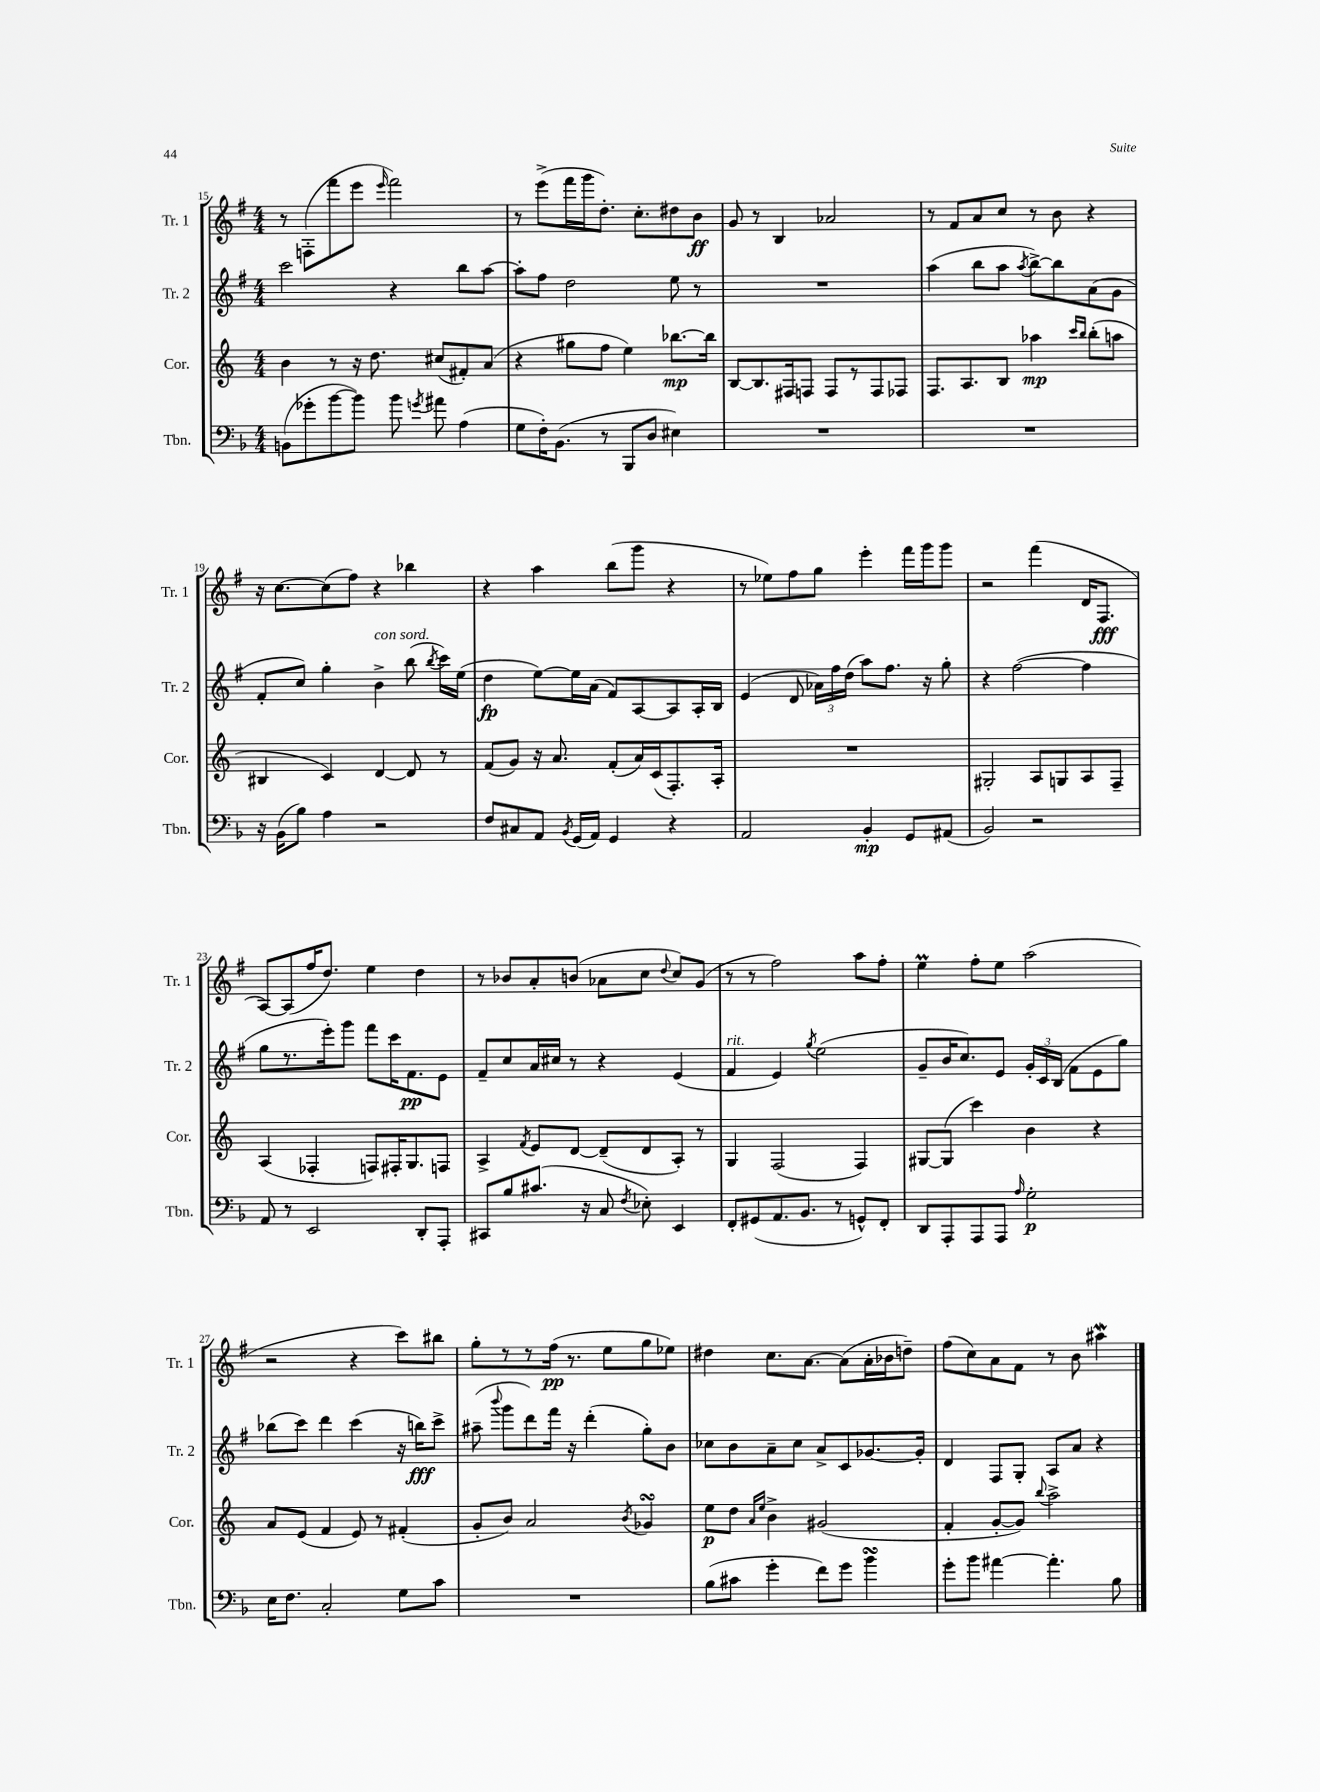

**kern	**dynam	**kern	**dynam	**kern	**dynam	**kern	**dynam
*part4	*part4	*part3	*part3	*part2	*part2	*part1	*part1
*staff4	*staff4	*staff3	*staff3	*staff2	*staff2	*staff1	*staff1
*I"Tbn.	*	*I"Cor.	*	*I"Tr. 2	*	*I"Tr. 1	*
*I'Tbn.	*	*I'Cor.	*	*I'Tr. 2	*	*I'Tr. 1	*
*clefF4	*	*clefG2	*	*clefG2	*	*clefG2	*
*k[b-]	*	*k[]	*	*k[f#]	*	*k[f#]	*
*M4/4	*	*M4/4	*	*M4/4	*	*M4/4	*
=15	=15	=15	=15	=15	=15	=15	=15
(8BBn\L	.	4b\	.	2ccc\	.	8r	.
8g-X'\	.	.	.	.	.	(8Fn'\L	.
[8b-\	.	8r	.	.	.	8fff#\	.
8b-\J])	.	16r	.	.	.	8eee\J	.
.	.	8.dd\	.	.	.	.	.
.	.	.	.	.	.	16qqeee/	.
8b-\	.	.	.	4r	.	2fff#\)	.
8qgn/	.	.	.	.	.	.	.
8a#X\	.	(8cc#X/L	.	.	.	.	.
(4A\	.	8f#X'/)	.	8bb\L	.	.	.
.	.	(8a/J	.	[8aa\J	.	.	.
=16	=16	=16	=16	=16	=16	=16	=16
8G\L	.	4r	.	8aa'\L]	.	8r	.
16F'\K)	.	.	.	8ff#\J	.	(8eee^\L	.
(8.BB-\J	.	.	.	.	.	.	.
.	.	8gg#X\L	.	2dd\	.	16fff#\L	.
.	.	.	.	.	.	16ggg\J	.
8r	.	8ff\J	.	.	.	8.dd'\J)	.
8BBB-/L	.	4ee\)	.	.	.	.	.
.	.	.	.	.	.	8.cc'\L	.
8D/J	.	.	.	.	.	.	.
4E#X\)	.	[8.bb-X\L	mp	8ee\	.	8dd#X\	.
.	.	.	.	8r	.	8b\J	ff
.	.	16bb-\Jk]	.	.	.	.	.
=17	=17	=17	=17	=17	=17	=17	=17
1r	.	[8B/L	.	1r	.	8g/	.
.	.	8.B/]	.	.	.	8r	.
.	.	.	.	.	.	4B/	.
.	.	16F#X/k	.	.	.	.	.
.	.	8Fn/J	.	.	.	.	.
.	.	8F/L	.	.	.	2a-X/	.
.	.	8r	.	.	.	.	.
.	.	8F/	.	.	.	.	.
.	.	8F-X/J	.	.	.	.	.
=18	=18	=18	=18	=18	=18	=18	=18
1r	.	8.F/L	.	(4aa\	.	8r	.
.	.	.	.	.	.	8f#/L	.
.	.	8.A/	.	.	.	.	.
.	.	.	.	8bb\L	.	8a/	.
.	.	8B/J	.	8aa\J	.	8cc/J	.
.	.	.	.	8qaa/	.	.	.
.	.	4aa-X\	mp	[8bb^\L)	.	8r	.
.	.	.	.	8bb\]	.	8b\	.
.	.	16qqccc/LL	.	.	.	.	.
.	.	16qqbb/JJ	.	.	.	.	.
.	.	(8bb'\L	.	(8a\	.	4r	.
.	.	8aan\J	.	8g\J	.	.	.
!!LO:LB:g=z
=19	=19	=19	=19	=19	=19	=19	=19
16r	.	4B#X/	.	8f#'/L	.	16r	.
(16BB-\KL	.	.	.	.	.	[8.cc\L	.
8B-\J)	.	.	.	8cc/J)	.	.	.
4A\	.	4c/)	.	4gg'\	.	(8cc\]	.
.	.	.	.	.	.	8ff#\J)	.
!	!	!	!	!LO:TX:a:i:t=con sord.	!	!	!
2r	.	[4d/	.	4b^\	.	4r	.
.	.	8d/]	.	(8bb\	.	4bb-X\	.
.	.	.	.	8qbb/	.	.	.
.	.	8r	.	16ccc\LL)	.	.	.
.	.	.	.	(16ee\JJ	.	.	.
=20	=20	=20	=20	=20	=20	=20	=20
8F/L	.	(8f/L	.	4dd\	fp	4r	.
8C#X/	.	8g/J)	.	.	.	.	.
8AA/J	.	16r	.	[8ee\L)	.	4aa\	.
.	.	8.a/	.	.	.	.	.
8qBB-/	.	.	.	.	.	.	.
(16GG/LL	.	.	.	16ee\L]	.	.	.
16AA/JJ)	.	.	.	(16a\JJ	.	.	.
4GG/	.	(8f'/L	.	8f#/L)	.	(8bb\L	.
.	.	16a/L)	.	[8A/	.	8ggg\J	.
.	.	(16c/J	.	.	.	.	.
4r	.	8.F'/)	.	8A/]	.	4r	.
.	.	.	.	16A'/L	.	.	.
.	.	16A'/Jk	.	16B/JJ	.	.	.
=21	=21	=21	=21	=21	=21	=21	=21
2AA/	.	1r	.	(4e/	.	8r	.
.	.	.	.	.	.	8ee-X\L)	.
.	.	.	.	8d/	.	8ff#\	.
.	.	.	.	24a-X\LL)	.	8gg\J	.
.	.	.	.	24ff#\	.	.	.
.	.	.	.	(24dd\JJ	.	.	.
4BB-'/	mp	.	.	8aa\L)	.	4eee'\	.
.	.	.	.	8.ff#\J	.	.	.
8GG/L	.	.	.	.	.	16fff#\LL	.
.	.	.	.	16r	.	16ggg\J	.
(8AA#X/J	.	.	.	8gg'\	.	8ggg\J	.
=22	=22	=22	=22	=22	=22	=22	=22
2BB-/)	.	2G#X'/	.	4r	.	2r	.
.	.	.	.	([2ff#\	.	.	.
2r	.	8A/L	.	.	.	(4fff#\	.
.	.	8Gn/	.	.	.	.	.
.	.	8A/	.	4ff#\]	.	16d/KL	.
.	.	.	.	.	.	8.F#/J	fff
.	.	8F~/J	.	.	.	.	.
!!LO:LB:g=z
=23	=23	=23	=23	=23	=23	=23	=23
8AA/	.	(4A/	.	8gg\L	.	[8A/L)	.
8r	.	.	.	8.r	.	(8A/]	.
2EE/	.	4F-X'/	.	.	.	16ff#/K	.
.	.	.	.	16eee'\k)	.	8.dd/J)	.
.	.	.	.	8ggg\J	.	.	.
.	.	8Fn/L)	.	8fff#\L	.	4ee\	.
.	.	16F#X'/K	.	16ccc\K	.	.	.
.	.	8.G/	.	8.f#\	pp	.	.
8DD'/L	.	.	.	.	.	4dd\	.
8AAA'/J	.	8Fn/J	.	8e\J	.	.	.
=24	=24	=24	=24	=24	=24	=24	=24
8CC#X/L	.	4A^/	.	8f#~/L	.	8r	.
8B-/	.	.	.	8cc/	.	8b-X/L	.
.	.	8qf/	.	.	.	.	.
(8.c#X/J	.	8e/L	.	16a/L	.	8a'/	.
.	.	.	.	16cc#X/JJ	.	.	.
.	.	[8d/J	.	8r	.	(8bn/J	.
16r	.	.	.	.	.	.	.
8C/	.	(8d~/L]	.	4r	.	8a-X\L	.
8qF/	.	.	.	.	.	.	.
8E-X'\)	.	8d/	.	.	.	8cc\J	.
.	.	.	.	.	.	8qqdd/	.
4EE/	.	8A'/J)	.	(4e/	.	8cc/L)	.
.	.	8r	.	.	.	(8g/J	.
=25	=25	=25	=25	=25	=25	=25	=25
!	!	!	!	!LO:TX:a:i:t=rit.	!	!	!
8FF'/L	.	4G/	.	4f#/	.	8r	.
(8GG#X/	.	.	.	.	.	8r	.
8.AA/	.	(2F/	.	4e/)	.	2ff#\)	.
8.BB-/J	.	.	.	.	.	.	.
.	.	.	.	8qgg/	.	.	.
.	.	.	.	(2ee\	.	.	.
8r	.	.	.	.	.	.	.
8GGn^^/L)	.	4F/)	.	.	.	8aa\L	.
8FF'/J	.	.	.	.	.	8ff#'\J	.
=26	=26	=26	=26	=26	=26	=26	=26
8DD/L	.	[8G#X/L	.	8g~/L	.	4eeM\	.
8AAA'/	.	(8G#/J]	.	16b/K	.	.	.
.	.	.	.	8.cc/)	.	.	.
8AAA/	.	4ccc\)	.	.	.	8ff#'\L	.
8AAA/J	.	.	.	8e/J	.	8ee\J	.
16qqA/	.	.	.	.	.	.	.
2G'\	p	4b\	.	24g'/LL	.	(2aa\	.
.	.	.	.	24c/	.	.	.
.	.	.	.	(24B/JJ	.	.	.
.	.	.	.	8f#\L	.	.	.
.	.	4r	.	8e\	.	.	.
.	.	.	.	8gg\J)	.	.	.
!!LO:LB:g=z
=27	=27	=27	=27	=27	=27	=27	=27
16E\KL	.	8a/L	.	(8bb-X\L	.	2r	.
8.F\J	.	.	.	.	.	.	.
.	.	(8e/J	.	8ccc\J)	.	.	.
2C'/	.	4f/	.	4ddd\	.	.	.
.	.	8e/)	.	(4ccc\	.	4r	.
.	.	8r	.	.	.	.	.
8G\L	.	(4f#X'/	.	16r	.	8ccc\L)	.
.	.	.	.	16bbn\KL)	fff	.	.
8c\J	.	.	.	8ccc^\J	.	8bb#X\J	.
=28	=28	=28	=28	=28	=28	=28	=28
1r	.	8g'/L	.	(8aa#X~\	.	8gg'\L	.
.	.	.	.	8qqbbb/	.	.	.
.	.	8b/J)	.	8ggg\L	.	8r	.
.	.	2a/	.	8ddd\)	.	8r	.
.	.	.	.	16fff#\Jk	.	(16ff#\Jk	pp
.	.	.	.	16r	.	8.r	.
.	.	.	.	(4ddd'\	.	.	.
.	.	.	.	.	.	8ee\L	.
.	.	8qb/	.	.	.	.	.
.	.	4g-XsSSs/	.	8gg'\L)	.	8gg\	.
.	.	.	.	8b\J	.	8ee-X\J)	.
=29	=29	=29	=29	=29	=29	=29	=29
(8B-\L	.	8ee\L	p	8cc-X\L	.	4dd#X\	.
8c#X\J	.	8dd\J	.	8b\	.	.	.
.	.	16qqa/LL	.	.	.	.	.
.	.	16qqee/JJ	.	.	.	.	.
4g'\	.	4b^\	.	8a~\	.	8.cc\L	.
.	.	.	.	8cc-\J	.	.	.
.	.	.	.	.	.	[8.a\J	.
8f\L)	.	(2g#X/	.	8a^/L	.	.	.
8g\J	.	.	.	8c/	.	(8a\L]	.
4b-sSSs\	.	.	.	[8.g-X/	.	16a'\L	.
.	.	.	.	.	.	16b-X\J	.
.	.	.	.	.	.	8ddn~\J)	.
.	.	.	.	16g-'/Jk]	.	.	.
=30	=30	=30	=30	=30	=30	=30	=30
8g'\L	.	4f'/	.	4d/	.	(8ff#\L	.
8b-\J	.	.	.	.	.	8cc\)	.
[4a#X\	.	[8g'/L	.	8F#/L	.	8a\	.
.	.	8g/J])	.	8G'/J	.	8f#\J	.
.	.	8qqbb/	.	.	.	.	.
4.a#'\]	.	2aa^\	.	8A/L	.	8r	.
.	.	.	.	8a/J	.	8b\	.
.	.	.	.	4r	.	4aa#XW\	.
8B-\	.	.	.	.	.	.	.
==	==	==	==	==	==	==	==
*-	*-	*-	*-	*-	*-	*-	*-
